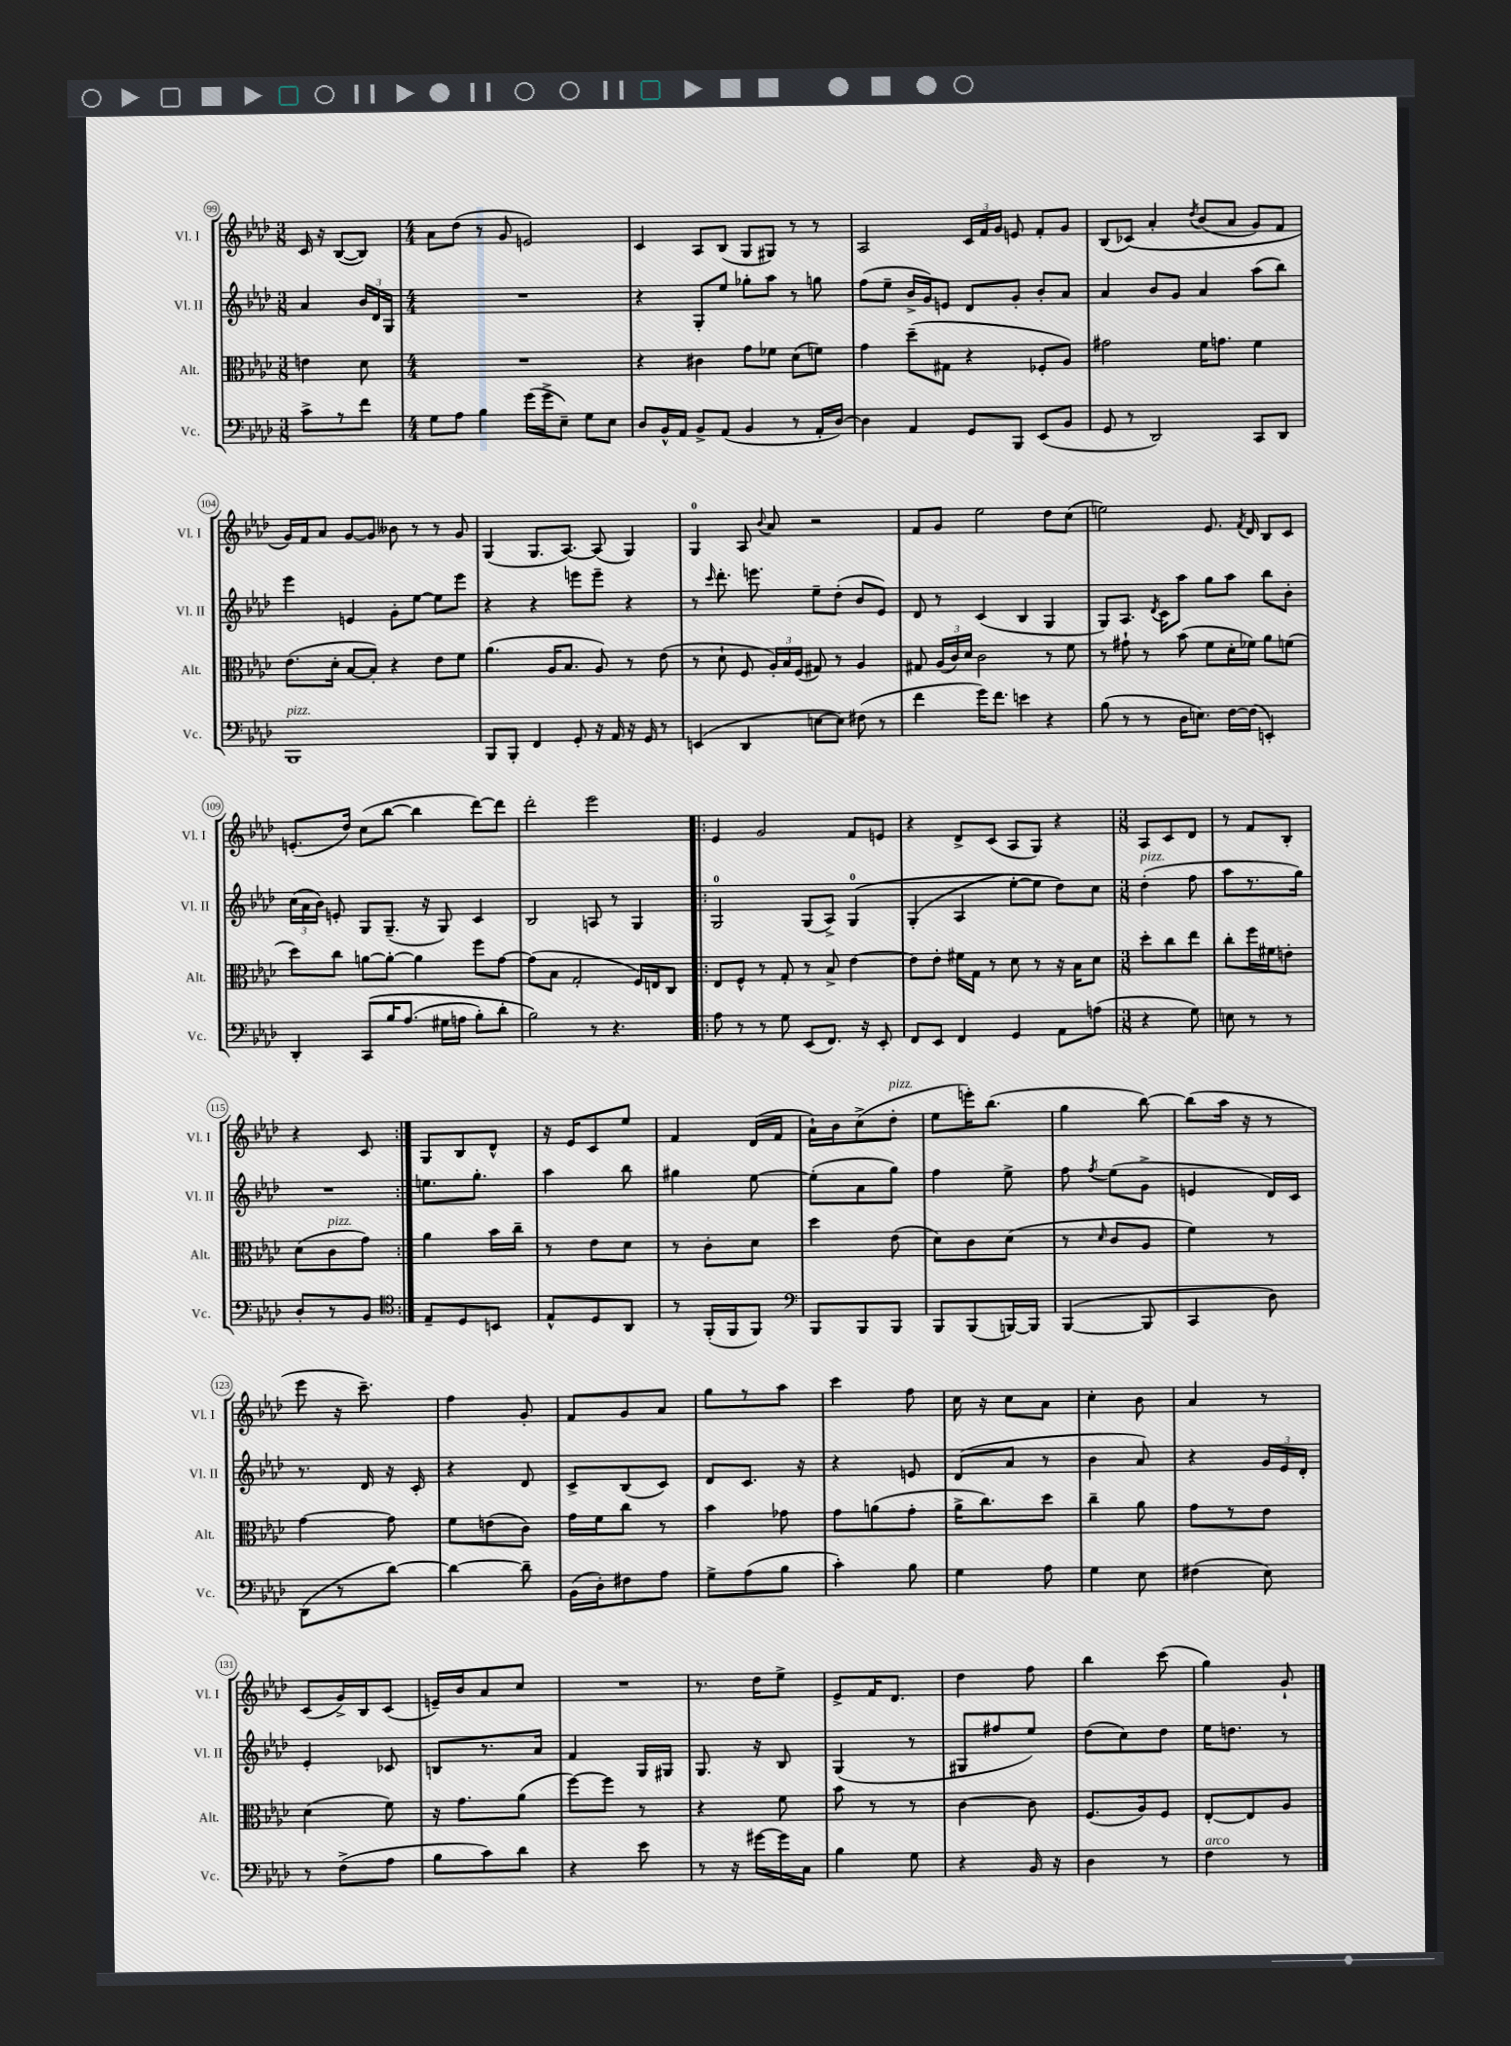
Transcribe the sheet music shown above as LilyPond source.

<<
\new StaffGroup <<
\new Staff = "s0" \with { instrumentName = "Vl. I" shortInstrumentName = "Vl. I" } {
    \clef treble \key aes \major \numericTimeSignature \time 3/8
    \autoBeamOff c'16 r16 bes8[~( bes8]) |
    \numericTimeSignature \time 4/4 aes'8[ des''8]( r8 g'8 e'2) |
    c'4 aes8[ bes8]( g8[ gis8]) r8 r8 |
    aes2 \tuplet 3/2 { c'16[ f'16 g'16] } e'8 f'8[-. g'8] |
    bes8[( ces'8])\( aes'4-. \acciaccatura { des''8 } bes'8[( aes'8] g'8[) f'8] |
    g'16[\) f'16 aes'8] g'8[~ g'8] beses'8 r8 r8 g'8 |
    g4( g8.[ aes8.]~) aes8( g4) |
    g4-0 aes8 \appoggiatura { bes'8 } aes'8 r2 |
    f'8[ g'8] ees''2 des''8[ c''8]( |
    e''2) ees'8. \acciaccatura { f'8 } des'16 bes8[ c'8] |
    e'8.[-.( des''16]) c''8[( bes''8]~ bes''4 des'''8[~) des'''8] |
    des'''2-. ees'''2 |
    \repeat volta 2 { ees'4 g'2 f'8[ e'8] |
    r4 des'8[-> c'8]( aes8[ g8]) r4 |
    \numericTimeSignature \time 3/8 aes8[ c'8 des'8] |
    r8 f'8[ bes8]-. |
    r4 c'8 | }
    g8[ bes8 des'8]-^ |
    r16 ees'16[ c'8 ees''8] |
    f'4 des'16[( f'16] |
    aes'16[-!) bes'16 c''8->( des''8]-.^\markup { \italic "pizz." } |
    ees''8[ e'''16-.) bes''8.]( |
    g''4 bes''8~) |
    bes''8[( aes''16] r16 r8 |
    ees'''8 r16 c'''8.--) |
    f''4 g'8-. |
    f'8[ g'8 aes'8] |
    g''8[ r8 aes''8] |
    c'''4 f''8 |
    c''16 r16 c''8[ aes'8] |
    c''4-. bes'8 |
    aes'4 r8 |
    c'8[( g'16->) bes16 c'8]( |
    e'16[--) bes'16 aes'8 c''8] |
    R4. |
    r8. des''16[ ees''8]-> |
    ees'8[-> f'16 des'8.] |
    des''4 f''8 |
    bes''4 c'''8( |
    g''4) g'8-! \bar "|." |
}
\new Staff = "s1" \with { instrumentName = "Vl. II" shortInstrumentName = "Vl. II" } {
    \clef treble \key aes \major \numericTimeSignature \time 3/8
    \autoBeamOff aes'4 \tuplet 3/2 { bes'16[ des'16 g16] } |
    \numericTimeSignature \time 4/4 R1 |
    r4 g8[-. ees''8] ges''8[-. aes''8] r8 g''8 |
    f''8[( ees''8]-- bes'16[-> g'16) e'8] des'8[ g'8]-. bes'8[-. aes'8] |
    aes'4 bes'8[ g'8] aes'4 aes''8[( bes''8]) |
    ees'''4 e'4 g'8[-. ees''8]~ ees''8[ ees'''8] |
    r4 r4 e'''8[ e'''8]-- r4 |
    r8 \grace { c'''16 } des'''8.-. e'''8. ees''8[-- des''8]-.( bes'8[ ees'8]) |
    des'8 r8 c'4( bes4 g4 |
    g8[) aes8.] \acciaccatura { des'8 } c'16[ aes''8] g''8[ aes''8] bes''8[ bes'8]-. |
    \tuplet 3/2 { c''16[( aes'16 bes'16]) } e'8-. g8[ g8.]--( r16 g8) c'4 |
    bes2 a8 r8 g4 |
    \repeat volta 2 { g2-0 g8[( aes8]->) g4-0\( |
    g4-.( aes4 ees''8[~-.) ees''8] des''8[\) c''8] |
    \numericTimeSignature \time 3/8 des''4-.^\markup { \italic "pizz." }( f''8 |
    aes''8[ r8. g''16]) |
    R4. | }
    e''8.[ g''8.]-. |
    aes''4 bes''8 |
    gis''4 ees''8~ |
    ees''8[-.( aes'8 g''8]) |
    f''4 ees''8-> |
    f''8 \acciaccatura { f''8 } ees''8[( g'8]-> |
    e'4 des'16[) c'16] |
    r8. des'16 r16 c'16-. |
    r4 des'8 |
    c'8[-> bes8( c'8]) |
    des'8[ c'8.] r16 |
    r4 e'8 |
    des'8[( aes'8] r8 |
    bes'4 aes'8) |
    r4 \tuplet 3/2 { g'16[ ees'16 des'16]-. } |
    ees'4-. ces'8 |
    b8[ r8. aes'16] |
    f'4 g16[ gis16] |
    g8. r16 bes8 |
    g4( r8 |
    gis8[ fis''8 ees''8]) |
    des''8[( c''8) des''8] |
    ees''16[ d''8.] r8 \bar "|." |
}
\new Staff = "s2" \with { instrumentName = "Alt." shortInstrumentName = "Alt." } {
    \clef alto \key aes \major \numericTimeSignature \time 3/8
    \autoBeamOff e'4 des'8 |
    \numericTimeSignature \time 4/4 R1 |
    r4 cis'4 g'8[ fes'8] des'8[( f'8]) |
    g'4 des''8[--( gis8] r4 fes8[-. aes8]) |
    gis'2 f'16[ g'8.] f'4 |
    ees'8.[( des'16]-. bes8[~ bes8]-.) r4 ees'8[ f'8] |
    aes'4.( aes16[ bes8.] aes8) r8 ees'8( |
    r8 des'8-! f8 \tuplet 3/2 { aes16[-.) bes16 f16]( } gis8) r8 aes4 |
    gis8 \tuplet 3/2 { aes16[( c'16) des'16] } c'2 r8 f'8 |
    r8 gis'8-! r8 bes'8( f'8[ des'16-. fes'16]) aes'8[ f'8]( |
    des''8[) c''8] a'8[~ a'8]~-. a'4 f''8[ g'8]~ |
    g'8[( bes8] g2-. f16[) e16 c8] |
    \repeat volta 2 { ees8[ f8]-^ r8 g8-. r8 bes8-> ees'4~ |
    ees'8[ ees'8]-. fis'16[ g16] r8 des'8 r8 r16 bes16[ des'8] |
    \numericTimeSignature \time 3/8 des''8[-. c''8 ees''8] |
    c''8[-. f''16 fis'16 e'8]-. |
    des'8[( c'8^\markup { \italic "pizz." } g'8]) | }
    aes'4 bes'16[ c''16]-- |
    r8 ees'8[ des'8] |
    r8 c'8[-. des'8] |
    des''4 ees'8( |
    des'8[) c'8 des'8]( |
    r8 \grace { des'16 } c'8[ aes8] |
    f'4) r8 |
    g'4~ g'8 |
    f'8[ e'8( c'8]) |
    g'16[ f'16 c''8] r8 |
    bes'4 ges'8 |
    g'8[ a'8( g'8]-. |
    aes'16[-> c''8.) des''8] |
    c''4-- aes'8 |
    g'8[ r8 ees'8] |
    des'4( f'8) |
    r16 g'8.[ aes'8]( |
    f''8[~) f''8] r8 |
    r4 f'8 |
    bes'8 r8 r8 |
    c'4~ c'8 |
    f8.[( aes16) f8] |
    ees8[~-. ees8 aes8] \bar "|." |
}
\new Staff = "s3" \with { instrumentName = "Vc." shortInstrumentName = "Vc." } {
    \clef bass \key aes \major \numericTimeSignature \time 3/8
    \autoBeamOff c'8[-> r8 f'8] |
    \numericTimeSignature \time 4/4 g8[ aes8] bes4 g'16[( g'16-> ees8]--) g8[ ees8] |
    des8[ bes,16-^ aes,16] bes,8[-> aes,8]( bes,4 r8 aes,16[-. des16]~) |
    des4 aes,4 g,8[ bes,,8] ees,8[( bes,8] |
    g,8 r8 des,2) c,8[ des,8] |
    bes,,1^\markup { \italic "pizz." } |
    bes,,8[ bes,,8]-. f,4 g,8-. r16 aes,16 r16 g,16 r8 |
    e,4( des,4 e8[~ e8]) fis8( r8 |
    f'4 g'16[) f'8.] e'4 r4 |
    bes8( r8 r8 des16[ e8.]) f16[~ f16]( e,4-.) |
    des,4-. c,8[\( bes16 aes8.]( gis16[ a16] bes8[-.) des'8]-. |
    bes2\) r8 r4. |
    \repeat volta 2 { aes8 r8 r8 g8 ees,8[( f,8.]) r16 ees,8-. |
    f,8[ ees,8] f,4 g,4 aes,8[ a8]( |
    \numericTimeSignature \time 3/8 r4 g8) |
    e8 r8 r8 |
    des8[-. r8 bes,8] | }
    \clef tenor ees8[-- des8 b,8] |
    ees8[-^ des8 aes,8] |
    r8 f,16[-.( f,16 f,8]) |
    \clef bass bes,,8[ bes,,8 bes,,8] |
    bes,,8[ bes,,8( b,,16~) b,,16] |
    bes,,4~( bes,,8 |
    c,4 des8) |
    des,8[( r8 des'8]~) |
    des'4~ des'8-- |
    bes,16[( des16-.) fis8 aes8] |
    g8[-> aes8( bes8] |
    c'4-.) bes8 |
    g4 aes8 |
    g4 ees8 |
    fis4( ees8) |
    r8 f8[->( aes8] |
    bes8[ c'8) des'8] |
    r4 ees'8 |
    r8 r16 gis'16[~ gis'16 c16] |
    bes4 g8 |
    r4 bes,16 r16 |
    des4 r8 |
    f4^\markup { \italic "arco" } r8 \bar "|." |
}
>>
>>
\layout { \context { \Score currentBarNumber = #99 \override BarNumber.stencil = #(make-stencil-circler 0.1 0.3 ly:text-interface::print) } }
